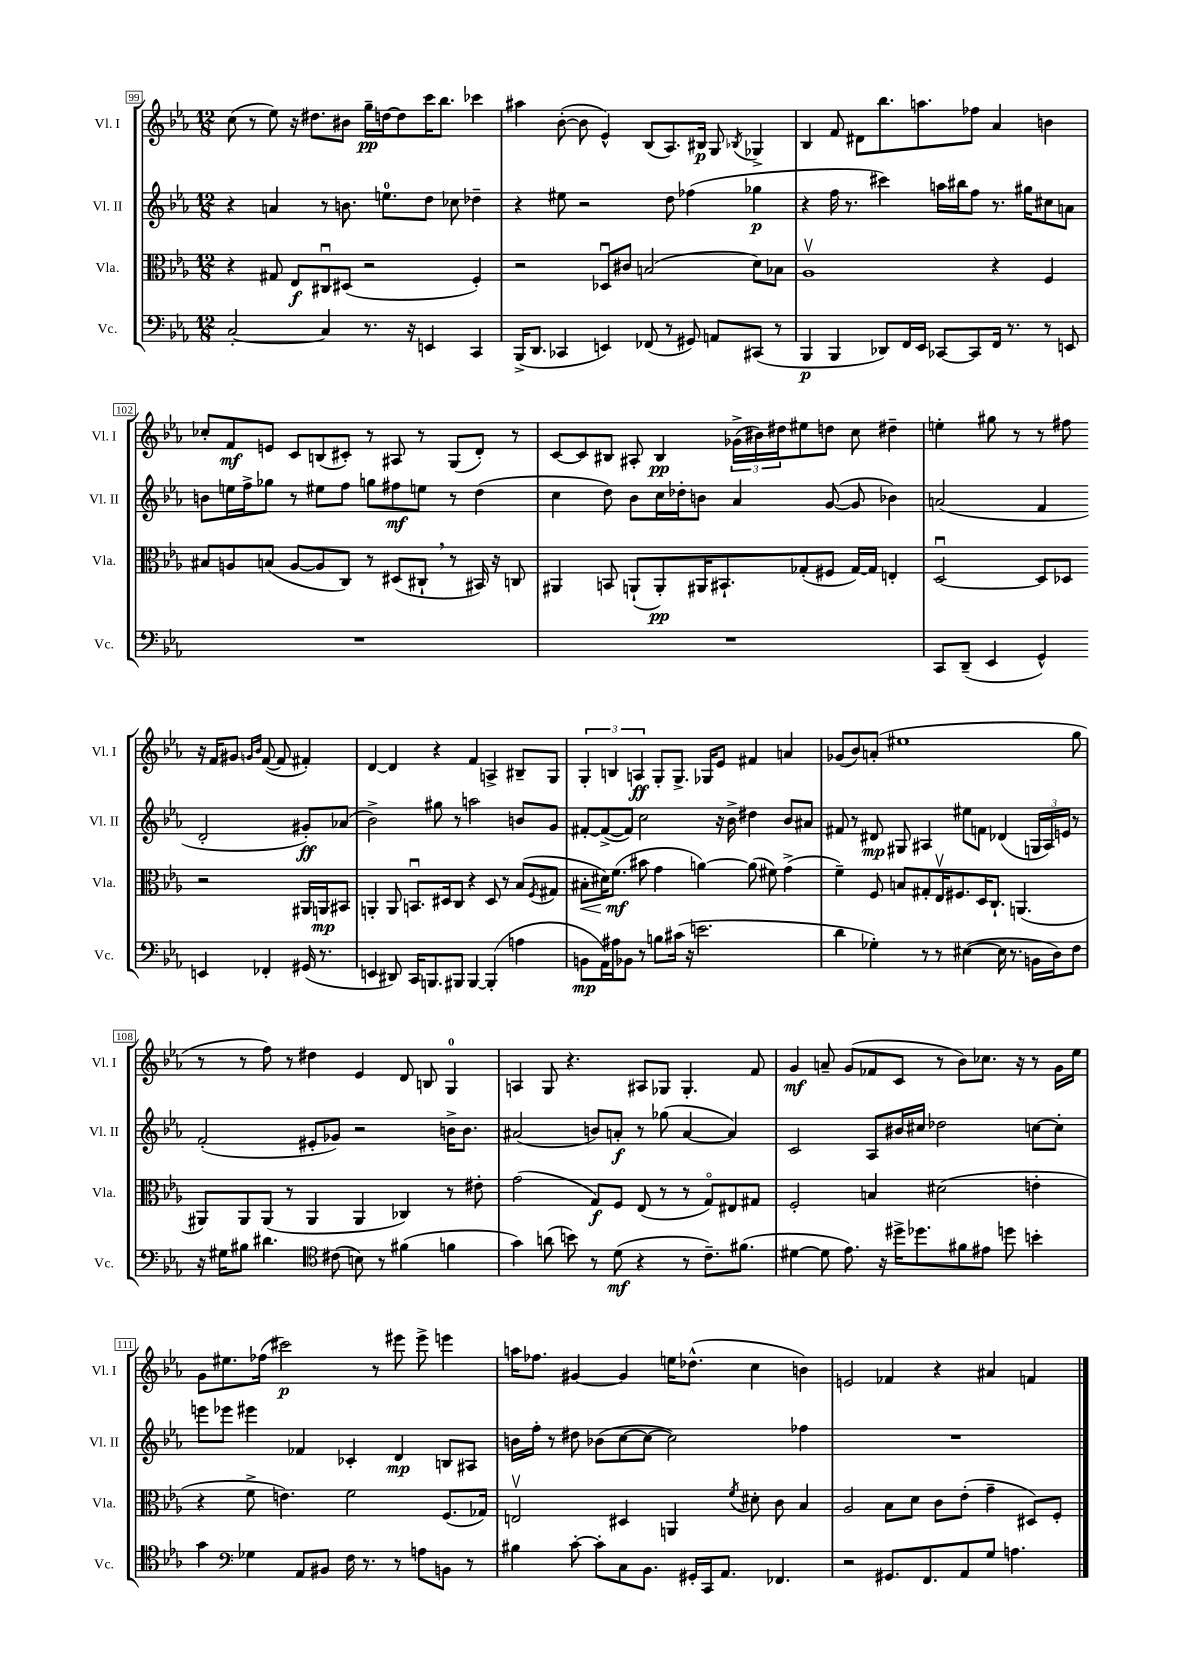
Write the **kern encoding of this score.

**kern	**dynam	**kern	**dynam	**kern	**dynam	**kern	**dynam
*part4	*part4	*part3	*part3	*part2	*part2	*part1	*part1
*staff4	*staff4	*staff3	*staff3	*staff2	*staff2	*staff1	*staff1
*I"Vc.	*	*I"Vla.	*	*I"Vl. II	*	*I"Vl. I	*
*I'Vc.	*	*I'Vla.	*	*I'Vl. II	*	*I'Vl. I	*
*clefF4	*	*clefC3	*	*clefG2	*	*clefG2	*
*k[b-e-a-]	*	*k[b-e-a-]	*	*k[b-e-a-]	*	*k[b-e-a-]	*
*M12/8	*	*M12/8	*	*M12/8	*	*M12/8	*
=99	=99	=99	=99	=99	=99	=99	=99
[2C'/	.	4r	.	4r	.	(8cc\	.
.	.	.	.	.	.	8r	.
.	.	8G#X/	.	4an/	.	8ee-\)	.
.	.	8E-/L	f	.	.	16r	.
.	.	.	.	.	.	8.dd#X\L	.
4C/]	.	8C#Xu/	.	8r	.	.	.
.	.	(8D#X/J	.	8.bn\	.	8b#X\J	.
8.r	.	2r	.	.	.	16gg~\LL	pp
.	.	.	.	8.een\L	.	[16ddn\J	.
.	.	.	.	.	.	8dd\]	.
16r	.	.	.	.	.	.	.
4EEn/	.	.	.	8dd\J	.	16ccc\K	.
.	.	.	.	.	.	8.bb-\J	.
.	.	.	.	8cc-X\	.	.	.
4CC/	.	4F'/)	.	4dd-X~\	.	4ccc-X\	.
=100	=100	=100	=100	=100	=100	=100	=100
(16BBB-^/KL	.	2r	.	4r	.	4aa#X\	.
8.DD/J	.	.	.	.	.	.	.
4CC-X/	.	.	.	8ee#X\	.	([8b-'\	.
.	.	.	.	2r	.	8b-\]	.
4EEn/)	.	8D-Xu/L	.	.	.	4e-^^/)	.
.	.	8c#X/J	.	.	.	.	.
(8FF-X/	.	(2Bn/	.	.	.	(8B-/L	.
8r	.	.	.	8dd\	.	8.A-/)	.
8GG#X/)	.	.	.	(4ff-X\	.	.	.
.	.	.	.	.	.	16B#X/Jk	p
8AAn/L	.	.	.	.	.	8G/	.
.	.	.	.	.	.	8qB-X/	.
(8CC#X/J	.	8d\L)	.	4gg-X\	p	4G-X^/	.
8r	.	8B-X\J	.	.	.	.	.
=101	=101	=101	=101	=101	=101	=101	=101
4BBB-/	p	1A-v	.	4r	.	4B-/	.
4BBB-/	.	.	.	16ff\	.	8f/	.
.	.	.	.	8.r	.	.	.
.	.	.	.	.	.	8d#X\L	.
8DD-X/L)	.	.	.	4ccc#X\)	.	8.bb-\	.
16FF/L	.	.	.	.	.	.	.
16EE-/JJ	.	.	.	.	.	8.aan\	.
[8CC-X/L	.	.	.	16aan\LL	.	.	.
.	.	.	.	16bb#X\J	.	.	.
8CC-/]	.	.	.	8ff\J	.	8ff-X\J	.
16FF/Jk	.	4r	.	8.r	.	4a-/	.
8.r	.	.	.	.	.	.	.
.	.	.	.	16gg#X\KL	.	.	.
8r	.	4F/	.	8cc#X\	.	4bn\	.
8EEn/	.	.	.	8an\J	.	.	.
!!LO:LB:g=z
=102	=102	=102	=102	=102	=102	=102	=102
1.r	.	8B#X/L	.	8bn\L	.	8cc-X'/L	.
.	.	8An/	.	16een\L	.	8f/	mf
.	.	.	.	16ff^\J	.	.	.
.	.	(8Bn/J	.	8gg-X\J	.	8en/J	.
.	.	[8A/L	.	8r	.	8c/L	.
.	.	8A/]	.	8ee#X\L	.	(8Bn/	.
.	.	8C/J)	.	8ff\J	.	8c#X'/J)	.
.	.	8r	.	8ggn\L	.	8r	.
.	.	(8D#X/L	.	8ff#X\	mf	8A#X/	.
.	.	8C#X`,/J	.	8een\J	.	8r	.
.	.	8r	.	8r	.	(8G/L	.
.	.	16BB#X/)	.	(4dd\	.	8d'/J)	.
.	.	16r	.	.	.	.	.
.	.	8Cn/	.	.	.	8r	.
=103	=103	=103	=103	=103	=103	=103	=103
1.r	.	4AA#X/	.	4cc\	.	[8c/L	.
.	.	.	.	.	.	8c/]	.
.	.	8BBn/	.	8dd\)	.	8B#X/J	.
.	.	(8AAn`/L	.	8b-\L	.	8A#X'/	.
.	.	8AA'/)	pp	16cc\L	.	4B#/	pp
.	.	.	.	16dd-X'\J	.	.	.
.	.	16AA#X/K	.	8bn\J	.	.	.
.	.	8.BB#X`/	.	.	.	.	.
.	.	.	.	4a-/	.	(24g-X^\LL	.
.	.	.	.	.	.	24b#X\)	.
.	.	.	.	.	.	24dd#X\J	.
.	.	(8G-X'/	.	.	.	8ee#X\	.
.	.	8F#X/J	.	([8g/	.	8ddn\J	.
.	.	[16G-/LL)	.	8g/]	.	8cc\	.
.	.	16G-/JJ]	.	.	.	.	.
.	.	4En'/	.	4b-X\)	.	4dd#X~\	.
=104	=104	=104	=104	=104	=104	=104	=104
8CC/L	.	[2Du/	.	(2an/	.	4een'\	.
(8DD~/J	.	.	.	.	.	.	.
4EE-/	.	.	.	.	.	8gg#X\	.
.	.	.	.	.	.	8r	.
4GG^^/)	.	8D/L]	.	4f/	.	8r	.
.	.	8D-X/J	.	.	.	8ff#X\	.
4EEn/	.	2r	.	2d'/	.	16r	.
.	.	.	.	.	.	16f/KL	.
.	.	.	.	.	.	8g#X/J	.
.	.	.	.	.	.	16qqgn/LL	.
.	.	.	.	.	.	16qqb-/JJ	.
4FF-X'/	.	.	.	.	.	([8f/	.
.	.	.	.	.	.	8f/]	.
(16GG#X/	.	16AA#X/LL	.	8g#X'/L)	ff	4f#X'/)	.
8.r	.	16AAn/J	mp	.	.	.	.
.	.	8BB#X/J	.	(8a-X/J	.	.	.
!!LO:LB:g=z
=105	=105	=105	=105	=105	=105	=105	=105
4EEn/	.	4AAn'/	.	2b-^\)	.	[4d/	.
8DD#X/)	.	8AA/	.	.	.	4d/]	.
16CC/KL	.	8.BBnu/L	.	.	.	.	.
8.BBBn/	.	.	.	.	.	.	.
.	.	.	.	8gg#X\	.	4r	.
.	.	16D#X/k	.	.	.	.	.
8BBB#X/J	.	8C/J	.	8r	.	.	.
[4BBB#/	.	4r	.	2aan\	.	4f/	.
(4BBB#'/]	.	8D#/	.	.	.	4An^/	.
.	.	8r	.	.	.	.	.
4An\	.	(8B-/L	.	8bn/L	.	8B#X~/L	.
.	.	8qF/	.	.	.	.	.
.	.	8G#X/J	.	8g/J	.	8G/J	.
=106	=106	=106	=106	=106	=106	=106	=106
!	!	!	!LO:HP:b	!	!	!	!
8BBn\L	mp	8B#X'\L	<	[8f#X'/L	.	6G'/	.
16AA-\L)	.	16d#X\K)	.	(8f#^/_	.	.	.
.	.	.	.	.	.	6Bn/	.
16A#X\J	.	(8.f\J	mf	.	.	.	.
8BB-X\J	.	.	.	8f#/J])	.	.	.
.	.	.	.	.	.	6An/	ff
8r	.	8b#X\	[	2cc\	.	.	.
8Bn\L	.	4g\	.	.	.	8G'/L	.
(16c#X\Jk	.	.	.	.	.	8.G^/J	.
16r	.	.	.	.	.	.	.
2.en\	.	[4an\)	.	.	.	.	.
.	.	.	.	.	.	16G-X/KL	.
.	.	.	.	16r	.	8e-/J	.
.	.	.	.	16b-^\	.	.	.
.	.	(8a\]	.	4dd#X\	.	4f#X/	.
.	.	8f#X\)	.	.	.	.	.
.	.	(4g^\	.	8b-/L	.	4an/	.
.	.	.	.	8a#X/J	.	.	.
=107	=107	=107	=107	=107	=107	=107	=107
4d\	.	4f~\)	.	8f#X/	.	(8g-X/L	.
.	.	.	.	8r	.	8b-/)	.
4G-X'\)	.	8F/	.	8d#X/	mp	(8an'/J	.
.	.	8Bn/L	.	8G#X/	.	1ee#X	.
8r	.	8G#X'/	.	4A#X/	.	.	.
8r	.	16E-v/K	.	.	.	.	.
.	.	8.F#X/	.	.	.	.	.
([4E#X\	.	.	.	8ee#X\L	.	.	.
.	.	16D/K	.	8fn\J	.	.	.
.	.	8.C`/J	.	.	.	.	.
16E#\]	.	.	.	(4d-X/	.	.	.
8.r	.	.	.	.	.	.	.
.	.	(4.AAn/	.	.	.	.	.
16BBn\LL	.	.	.	24Gn/LL	.	.	.
.	.	.	.	24A#/)	.	.	.
16D\J)	.	.	.	.	.	.	.
.	.	.	.	24en/JJ	.	.	.
8F\J	.	.	.	8r	.	8gg\	.
!!LO:LB:g=z
=108	=108	=108	=108	=108	=108	=108	=108
16r	.	8AA#X/L)	.	(2f'/	.	8r	.
16G#X\KL	.	.	.	.	.	.	.
8B#X\J	.	8AA#/	.	.	.	8r	.
4.d#X\	.	(8AA#/J	.	.	.	8ff\)	.
.	.	8r	.	.	.	8r	.
.	.	4AA#/	.	8e#X'/L	.	4dd#X\	.
*clefC4	*	*	*	*	*	*	*
(8c#X\	.	.	.	8g-X/J)	.	.	.
8Bn\)	.	4AA#/	.	2r	.	4e-/	.
8r	.	.	.	.	.	.	.
(4f#X\	.	4C-X/)	.	.	.	8d/	.
.	.	.	.	.	.	8Bn/	.
4fn\	.	8r	.	16bn^\KL	.	4G/	.
.	.	.	.	8.b\J	.	.	.
.	.	8e#X'\	.	.	.	.	.
=109	=109	=109	=109	=109	=109	=109	=109
4g\)	.	(2g\	.	(2a#X/	.	4An/	.
(8an\	.	.	.	.	.	8G/	.
8bn\)	.	.	.	.	.	4.r	.
8r	.	8G/L)	f	8bn/L)	.	.	.
(8d\	mf	8F/J	.	8an'/J	f	.	.
4r	.	(8E-/	.	8r	.	8A#X/L	.
.	.	8r	.	(8gg-X\	.	8G-X/J	.
8r	.	8r	.	[4a/	.	4.G-'/	.
8.c~\L)	.	8G/L)	.	.	.	.	.
.	.	8E#X/	.	4a/])	.	.	.
(8.f#X\J	.	.	.	.	.	.	.
.	.	8G#X/J	.	.	.	8f/	.
=110	=110	=110	=110	=110	=110	=110	=110
[4d#X\	.	2F'/	.	2c/	.	4g/	mf
8d#\]	.	.	.	.	.	8an~/	.
8.e-\)	.	.	.	.	.	(8g/L	.
.	.	4Bn/	.	8A-/L	.	8f-X/	.
16r	.	.	.	.	.	.	.
16dd#X^\KL	.	.	.	16b#X/L	.	8c/J	.
8.dd-X\	.	.	.	16cc#X/JJ	.	.	.
.	.	(2d#X\	.	2dd-X\	.	8r	.
8f#X\	.	.	.	.	.	8b-\L)	.
8e#X\J	.	.	.	.	.	8.cc-X\J	.
8ddn\	.	.	.	.	.	.	.
.	.	.	.	.	.	16r	.
4bn'\	.	4en'\	.	[8ccn\L	.	8r	.
.	.	.	.	8cc'\J]	.	16g\LL	.
.	.	.	.	.	.	16ee-\JJ	.
!!LO:LB:g=z
=111	=111	=111	=111	=111	=111	=111	=111
4g\	.	4r	.	8eeen\L	.	8g\L	.
.	.	.	.	8eee-X\J	.	8.ee#X\	.
*clefF4	*	*	*	*	*	*	*
4G-X\	.	8f^\	.	4eee#X\	.	.	.
.	.	.	.	.	.	(16ff-X\Jk	.
.	.	4.en\)	.	.	.	2ccc#X\)	p
8AA-/L	.	.	.	4f-X/	.	.	.
8BB#X/J	.	.	.	.	.	.	.
16F\	.	2f\	.	4c-X'/	.	.	.
8.r	.	.	.	.	.	.	.
.	.	.	.	.	.	8r	.
8r	.	.	.	4d/	mp	8eee#X\	.
8An\L	.	.	.	.	.	8eee#^\	.
8BBn\J	.	(8.F/L	.	8Bn/L	.	4eeen\	.
8r	.	.	.	8A#X/J	.	.	.
.	.	16G-X/Jk)	.	.	.	.	.
=112	=112	=112	=112	=112	=112	=112	=112
4B#X\	.	2Env/	.	16bn\LL	.	16aan\KL	.
.	.	.	.	16ff'\JJ	.	8.ff-X\J	.
.	.	.	.	8r	.	.	.
[8c'\	.	.	.	8dd#X\	.	[4g#X/	.
8c'\L]	.	.	.	(8b-X\L	.	.	.
8C\	.	4D#X/	.	[8cc\	.	4g#/]	.
8.BB-\J	.	.	.	8cc\J_	.	.	.
.	.	4AAn/	.	2cc\])	.	16een\KL	.
16GG#X'/LL	.	.	.	.	.	(8.dd-X^^\J	.
16CC/J	.	.	.	.	.	.	.
8.AA-/J	.	.	.	.	.	.	.
.	.	8qf/	.	.	.	.	.
.	.	8d#X'\	.	.	.	4cc\	.
4.FF-X/	.	8c\	.	.	.	.	.
.	.	4B-/	.	4ff-X\	.	4bn\)	.
=113	=113	=113	=113	=113	=113	=113	=113
2r	.	2A-/	.	1.r	.	2en/	.
8.GG#X/L	.	8B-\L	.	.	.	4f-X/	.
.	.	8d\J	.	.	.	.	.
8.FF/	.	.	.	.	.	.	.
.	.	8c\L	.	.	.	4r	.
8AA-/	.	(8e-'\J	.	.	.	.	.
8G/J	.	4g~\	.	.	.	4a#X/	.
4.An\	.	.	.	.	.	.	.
.	.	8D#X/L)	.	.	.	4fn/	.
.	.	8F'/J	.	.	.	.	.
==	==	==	==	==	==	==	==
*-	*-	*-	*-	*-	*-	*-	*-
